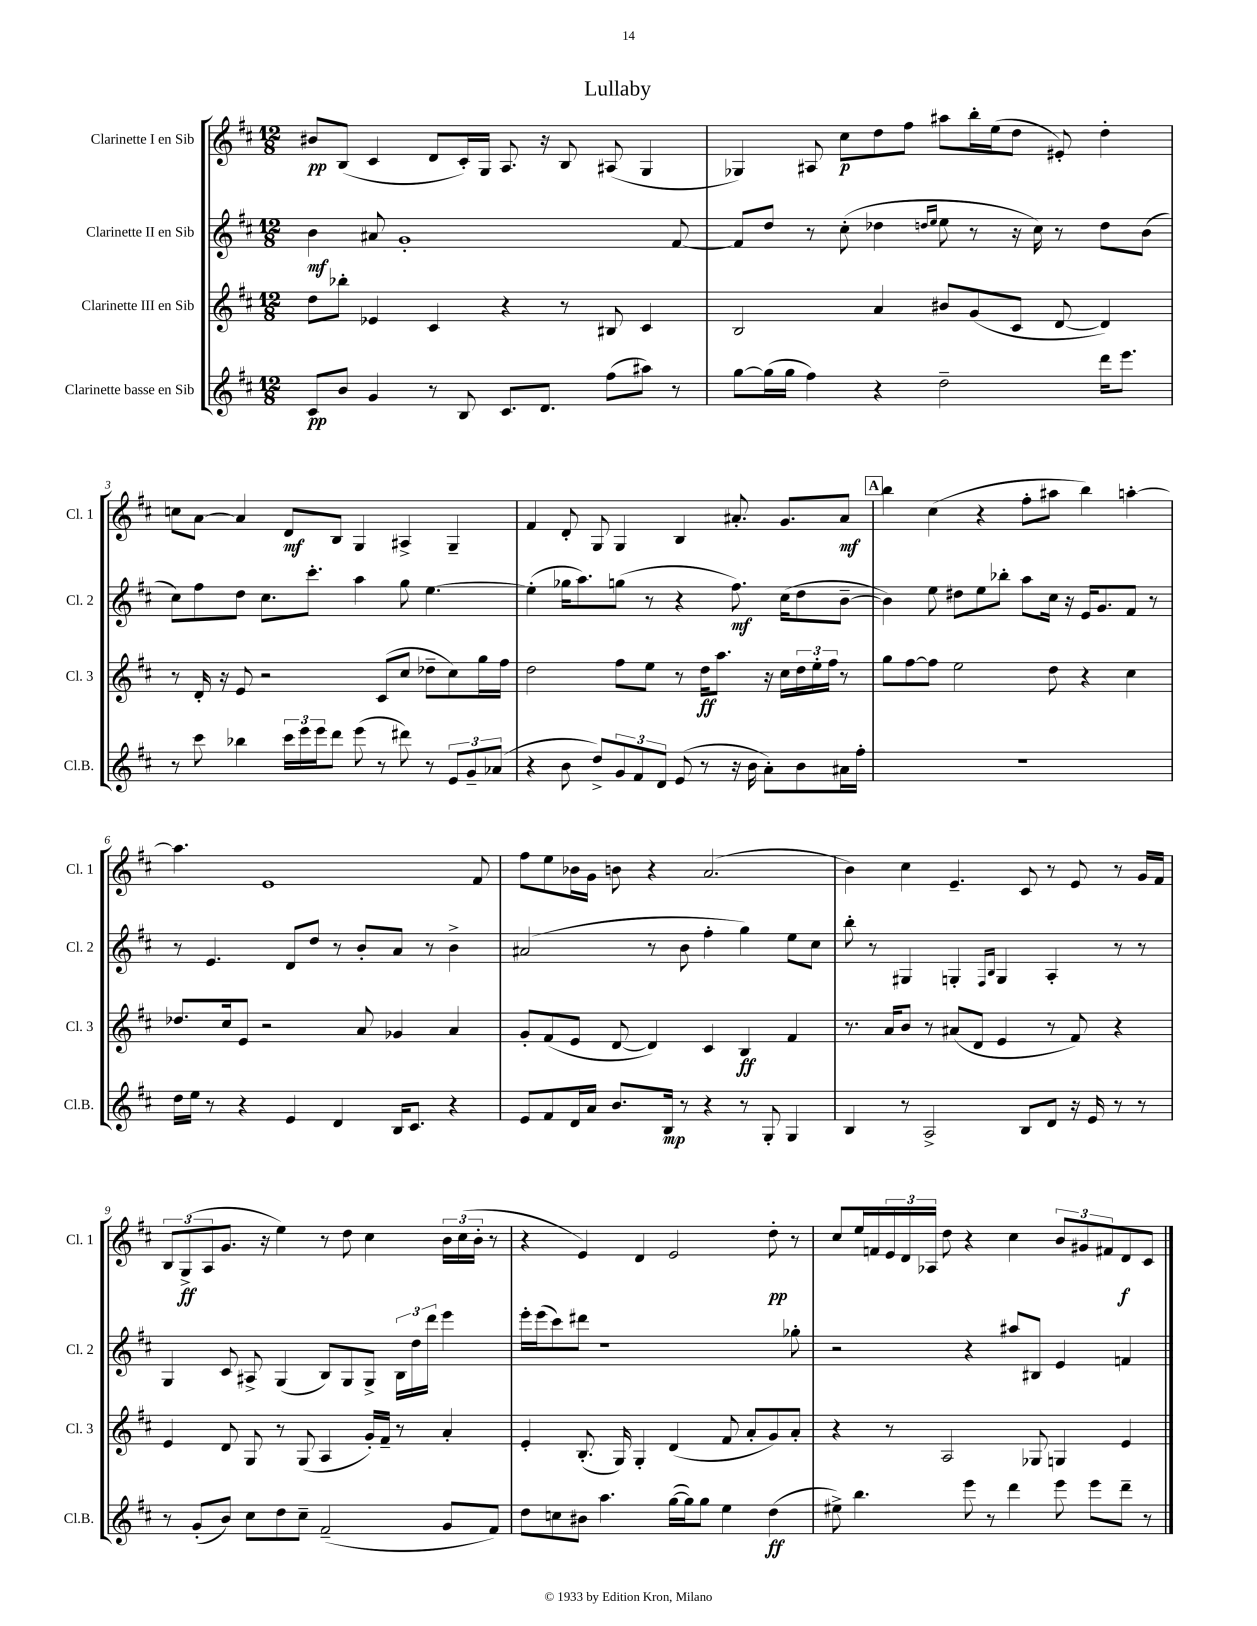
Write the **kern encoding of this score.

**kern	**dynam	**kern	**dynam	**kern	**dynam	**kern	**dynam
*part4	*part4	*part3	*part3	*part2	*part2	*part1	*part1
*staff4	*staff4	*staff3	*staff3	*staff2	*staff2	*staff1	*staff1
*I"Clarinette basse en Sib	*	*I"Clarinette III en Sib	*	*I"Clarinette II en Sib	*	*I"Clarinette I en Sib	*
*I'Cl.B.	*	*I'Cl. 3	*	*I'Cl. 2	*	*I'Cl. 1	*
*clefG2	*	*clefG2	*	*clefG2	*	*clefG2	*
*k[f#c#]	*	*k[f#c#]	*	*k[f#c#]	*	*k[f#c#]	*
*M12/8	*	*M12/8	*	*M12/8	*	*M12/8	*
=1	=1	=1	=1	=1	=1	=1	=1
8c#/L	pp	8dd\L	.	4b\	mf	8b#X/L	pp
8b/J	.	8bb-X'\J	.	.	.	(8B/J	.
4g/	.	4e-X/	.	8a#X/	.	4c#/	.
.	.	.	.	1g'	.	.	.
8r	.	4c#/	.	.	.	8d/L	.
8B/	.	.	.	.	.	16c#'/L)	.
.	.	.	.	.	.	16G/JJ	.
8.c#/L	.	4r	.	.	.	8.A/	.
8.d/J	.	.	.	.	.	16r	.
.	.	8r	.	.	.	8B/	.
(8ff#\L	.	8B#X/	.	.	.	(8A#X/	.
8aa#X\J)	.	4c#/	.	.	.	4G/	.
8r	.	.	.	[8f#/	.	.	.
=2	=2	=2	=2	=2	=2	=2	=2
[8gg\L	.	2B/	.	8f#/L]	.	4G-X/)	.
(16gg\L]	.	.	.	8dd/J	.	.	.
16gg\JJ	.	.	.	.	.	.	.
4ff#\)	.	.	.	8r	.	8A#X/	.
.	.	.	.	(8cc#'\	.	8cc#\L	p
4r	.	4a/	.	4dd-X\	.	8dd\	.
.	.	.	.	.	.	8ff#\J	.
.	.	.	.	16qqddn/LL	.	.	.
.	.	.	.	16qqee/JJ	.	.	.
2dd~\	.	8b#X/L	.	8ee\	.	8aa#X\L	.
.	.	(8g/	.	8r	.	16bb'\L	.
.	.	.	.	.	.	(16ee\J	.
.	.	8c#/J	.	16r	.	8dd\J	.
.	.	.	.	16cc#\)	.	.	.
.	.	[8d/	.	8r	.	8e#X'/)	.
16ddd\KL	.	4d/])	.	8dd\L	.	4dd'\	.
8.eee\J	.	.	.	.	.	.	.
.	.	.	.	(8b\J	.	.	.
!!LO:LB:g=z
=3	=3	=3	=3	=3	=3	=3	=3
8r	.	8r	.	8cc#\L)	.	8ccn\L	.
8ccc#\	.	16d'/	.	8ff#\	.	[8a\J	.
.	.	16r	.	.	.	.	.
4bb-X\	.	8e/	.	8dd\J	.	4a/]	.
.	.	2r	.	8.cc#\L	.	.	.
24ccc#\LL	.	.	.	.	.	8d/L	mf
24eee\	.	.	.	.	.	.	.
.	.	.	.	8.ccc#'\J	.	.	.
24eee\J	.	.	.	.	.	.	.
8ddd\J	.	.	.	.	.	8B/J	.
(8eee\	.	.	.	4aa\	.	4G/	.
8r	.	(8c#/L	.	.	.	.	.
8ddd#X\)	.	8cc#/J	.	8gg\	.	4A#X^/	.
8r	.	8dd-X~\L	.	[4.ee\	.	.	.
12e/L	.	8cc#\)	.	.	.	4G~/	.
12g~/	.	.	.	.	.	.	.
.	.	16gg\L	.	.	.	.	.
(12a-X/J	.	.	.	.	.	.	.
.	.	16ff#\JJ	.	.	.	.	.
=4	=4	=4	=4	=4	=4	=4	=4
4r	.	2dd\	.	(4ee'\]	.	4f#/	.
8b\	.	.	.	16gg-X\KL	.	8d'/	.
.	.	.	.	8.aa\)	.	.	.
8dd^/L)	.	.	.	.	.	8G/	.
12g/	.	8ff#\L	.	(8ggn\J	.	4G/	.
12f#/	.	.	.	.	.	.	.
.	.	8ee\J	.	8r	.	.	.
12d/J	.	.	.	.	.	.	.
(8e/	.	8r	.	4r	.	4B/	.
8r	.	16dd\KL	ff	.	.	.	.
.	.	8.aa\J	.	.	.	.	.
16r	.	.	.	8.ff#\)	mf	8.a#X'/	.
16b\	.	.	.	.	.	.	.
8a'\L)	.	16r	.	.	.	.	.
.	.	16cc#\LL	.	(16cc#\KL	.	8.g/L	.
8b\	.	24dd\	.	8dd\	.	.	.
.	.	24ee'\	.	.	.	.	.
.	.	24ff#\JJ	.	.	.	.	.
16a#X\L	.	8r	.	[8b~\J	.	8a#/J	mf
16ff#'\JJ	.	.	.	.	.	.	.
!!LO:REH:place=s1:t=A
=5	=5	=5	=5	=5	=5	=5	=5
1.r	.	8gg\L	.	4b\])	.	4bb\	.
.	.	[8ff#\	.	.	.	.	.
.	.	8ff#\J]	.	8ee\	.	(4cc#\	.
.	.	2ee\	.	8dd#X\L	.	.	.
.	.	.	.	8ee\	.	4r	.
.	.	.	.	8bb-X'\J	.	.	.
.	.	.	.	8aa\L	.	8ff#'\L	.
.	.	8dd\	.	16cc#\Jk	.	8aa#X\J	.
.	.	.	.	16r	.	.	.
.	.	4r	.	16e/KL	.	4bb\)	.
.	.	.	.	8.g/	.	.	.
.	.	4cc#\	.	8f#/J	.	[4aan'\	.
.	.	.	.	8r	.	.	.
!!LO:LB:g=z
=6	=6	=6	=6	=6	=6	=6	=6
16dd\LL	.	8.dd-X/L	.	8r	.	4.aa\]	.
16ee\JJ	.	.	.	.	.	.	.
8r	.	.	.	4.e/	.	.	.
.	.	16cc#/k	.	.	.	.	.
4r	.	8e/J	.	.	.	.	.
.	.	2r	.	.	.	1e	.
4e/	.	.	.	8d/L	.	.	.
.	.	.	.	8dd/J	.	.	.
4d/	.	.	.	8r	.	.	.
.	.	8a/	.	8b'/L	.	.	.
16B/KL	.	4g-X/	.	8a/J	.	.	.
8.c#/J	.	.	.	.	.	.	.
.	.	.	.	8r	.	.	.
4r	.	4a/	.	4b^\	.	.	.
.	.	.	.	.	.	8f#/	.
=7	=7	=7	=7	=7	=7	=7	=7
8e/L	.	8g'/L	.	(2a#X/	.	8ff#\L	.
8f#/	.	(8f#/	.	.	.	8ee\	.
16d/L	.	8e/J	.	.	.	16b-X\L	.
16a/JJ	.	.	.	.	.	16g\JJ	.
8.b/L	.	[8d/	.	.	.	8bn\	.
.	.	4d/])	.	8r	.	4r	.
16B/Jk	mp	.	.	.	.	.	.
8r	.	.	.	8b\	.	.	.
4r	.	4c#/	.	4ff#'\	.	(2.a/	.
8r	.	4B/	ff	4gg\)	.	.	.
8G'/	.	.	.	.	.	.	.
4G/	.	4f#/	.	8ee\L	.	.	.
.	.	.	.	8cc#\J	.	.	.
=8	=8	=8	=8	=8	=8	=8	=8
4B/	.	8.r	.	8bb'\	.	4b\)	.
.	.	.	.	8r	.	.	.
.	.	16a/KL	.	.	.	.	.
8r	.	8b/J	.	4G#X/	.	4cc#\	.
2A^/	.	8r	.	.	.	.	.
.	.	(8a#X/L	.	4Gn'/	.	4.e~/	.
.	.	8d/J	.	.	.	.	.
.	.	.	.	16qqF#/LL	.	.	.
.	.	.	.	16qqB/JJ	.	.	.
.	.	4e/	.	4G/	.	.	.
8B/L	.	.	.	.	.	8c#/	.
8d/J	.	8r	.	4A'/	.	8r	.
16r	.	8f#/)	.	.	.	8e/	.
16e/	.	.	.	.	.	.	.
8r	.	4r	.	8r	.	8r	.
8r	.	.	.	8r	.	16g/LL	.
.	.	.	.	.	.	16f#/JJ	.
!!LO:LB:g=z
=9	=9	=9	=9	=9	=9	=9	=9
8r	.	4e/	.	4G/	.	12B/L	.
.	.	.	.	.	.	(12G^/	ff
(8g'/L	.	.	.	.	.	.	.
.	.	.	.	.	.	12A/	.
8b/J)	.	8d/	.	8c#/	.	8.g/J	.
8cc#\L	.	8G/	.	8A#X^/	.	.	.
.	.	.	.	.	.	16r	.
8dd\	.	8r	.	(4G/	.	4ee\)	.
8cc#~\J	.	(8G/	.	.	.	.	.
(2f#~/	.	4A/	.	8B/L)	.	8r	.
.	.	.	.	8G/	.	8dd\	.
.	.	16g'/LL)	.	8G^/J	.	4cc#\	.
.	.	16f#~/JJ	.	.	.	.	.
.	.	8r	.	24B\LL	.	.	.
.	.	.	.	24dd\	.	.	.
.	.	.	.	24ddd\JJ	.	.	.
8g/L	.	4a'/	.	4eee\	.	24b\LL	.
.	.	.	.	.	.	(24cc#\	.
.	.	.	.	.	.	24b'\JJ	.
8f#/J)	.	.	.	.	.	8r	.
=10	=10	=10	=10	=10	=10	=10	=10
8dd\L	.	4e'/	.	16eee'\LL	.	4r	.
.	.	.	.	(16eee\J	.	.	.
8ccn\	.	.	.	8ccc#\)	.	.	.
8b#X\J	.	(8.B'/	.	8ddd#X\J	.	4e/)	.
4.aa\	.	.	.	1r	.	.	.
.	.	16G/)	.	.	.	.	.
.	.	4G'/	.	.	.	4d/	.
([16gg\LL	.	(4d/	.	.	.	2e/	.
16gg\J])	.	.	.	.	.	.	.
8gg\J	.	.	.	.	.	.	.
4ee\	.	8f#/	.	.	.	.	.
.	.	8a'/L	.	.	.	.	.
(4dd\	ff	8g/)	.	.	.	8dd'\	pp
.	.	8a'/J	.	8gg-X'\	.	8r	.
=11	=11	=11	=11	=11	=11	=11	=11
8ee#X^\)	.	4r	.	2r	.	8cc#/L	.
4.bb\	.	.	.	.	.	16ee/L	.
.	.	.	.	.	.	16fn/	.
.	.	8r	.	.	.	24e/	.
.	.	.	.	.	.	24d/	.
.	.	.	.	.	.	24A-X/JJ	.
.	.	2A/	.	.	.	8dd\	.
8eee\	.	.	.	4r	.	4r	.
8r	.	.	.	.	.	.	.
4ddd\	.	.	.	8aa#X/L	.	4cc#\	.
.	.	8G-X/	.	8B#X/J	.	.	.
8eee\	.	4Gn/	.	4e/	.	12b/L	.
.	.	.	.	.	.	12g#X/	.
8eee\L	.	.	.	.	.	.	.
.	.	.	.	.	.	12f#X/	.
8ddd~\J	.	4e/	.	4fn/	.	8d/	f
8r	.	.	.	.	.	8c#/J	.
==	==	==	==	==	==	==	==
*-	*-	*-	*-	*-	*-	*-	*-
